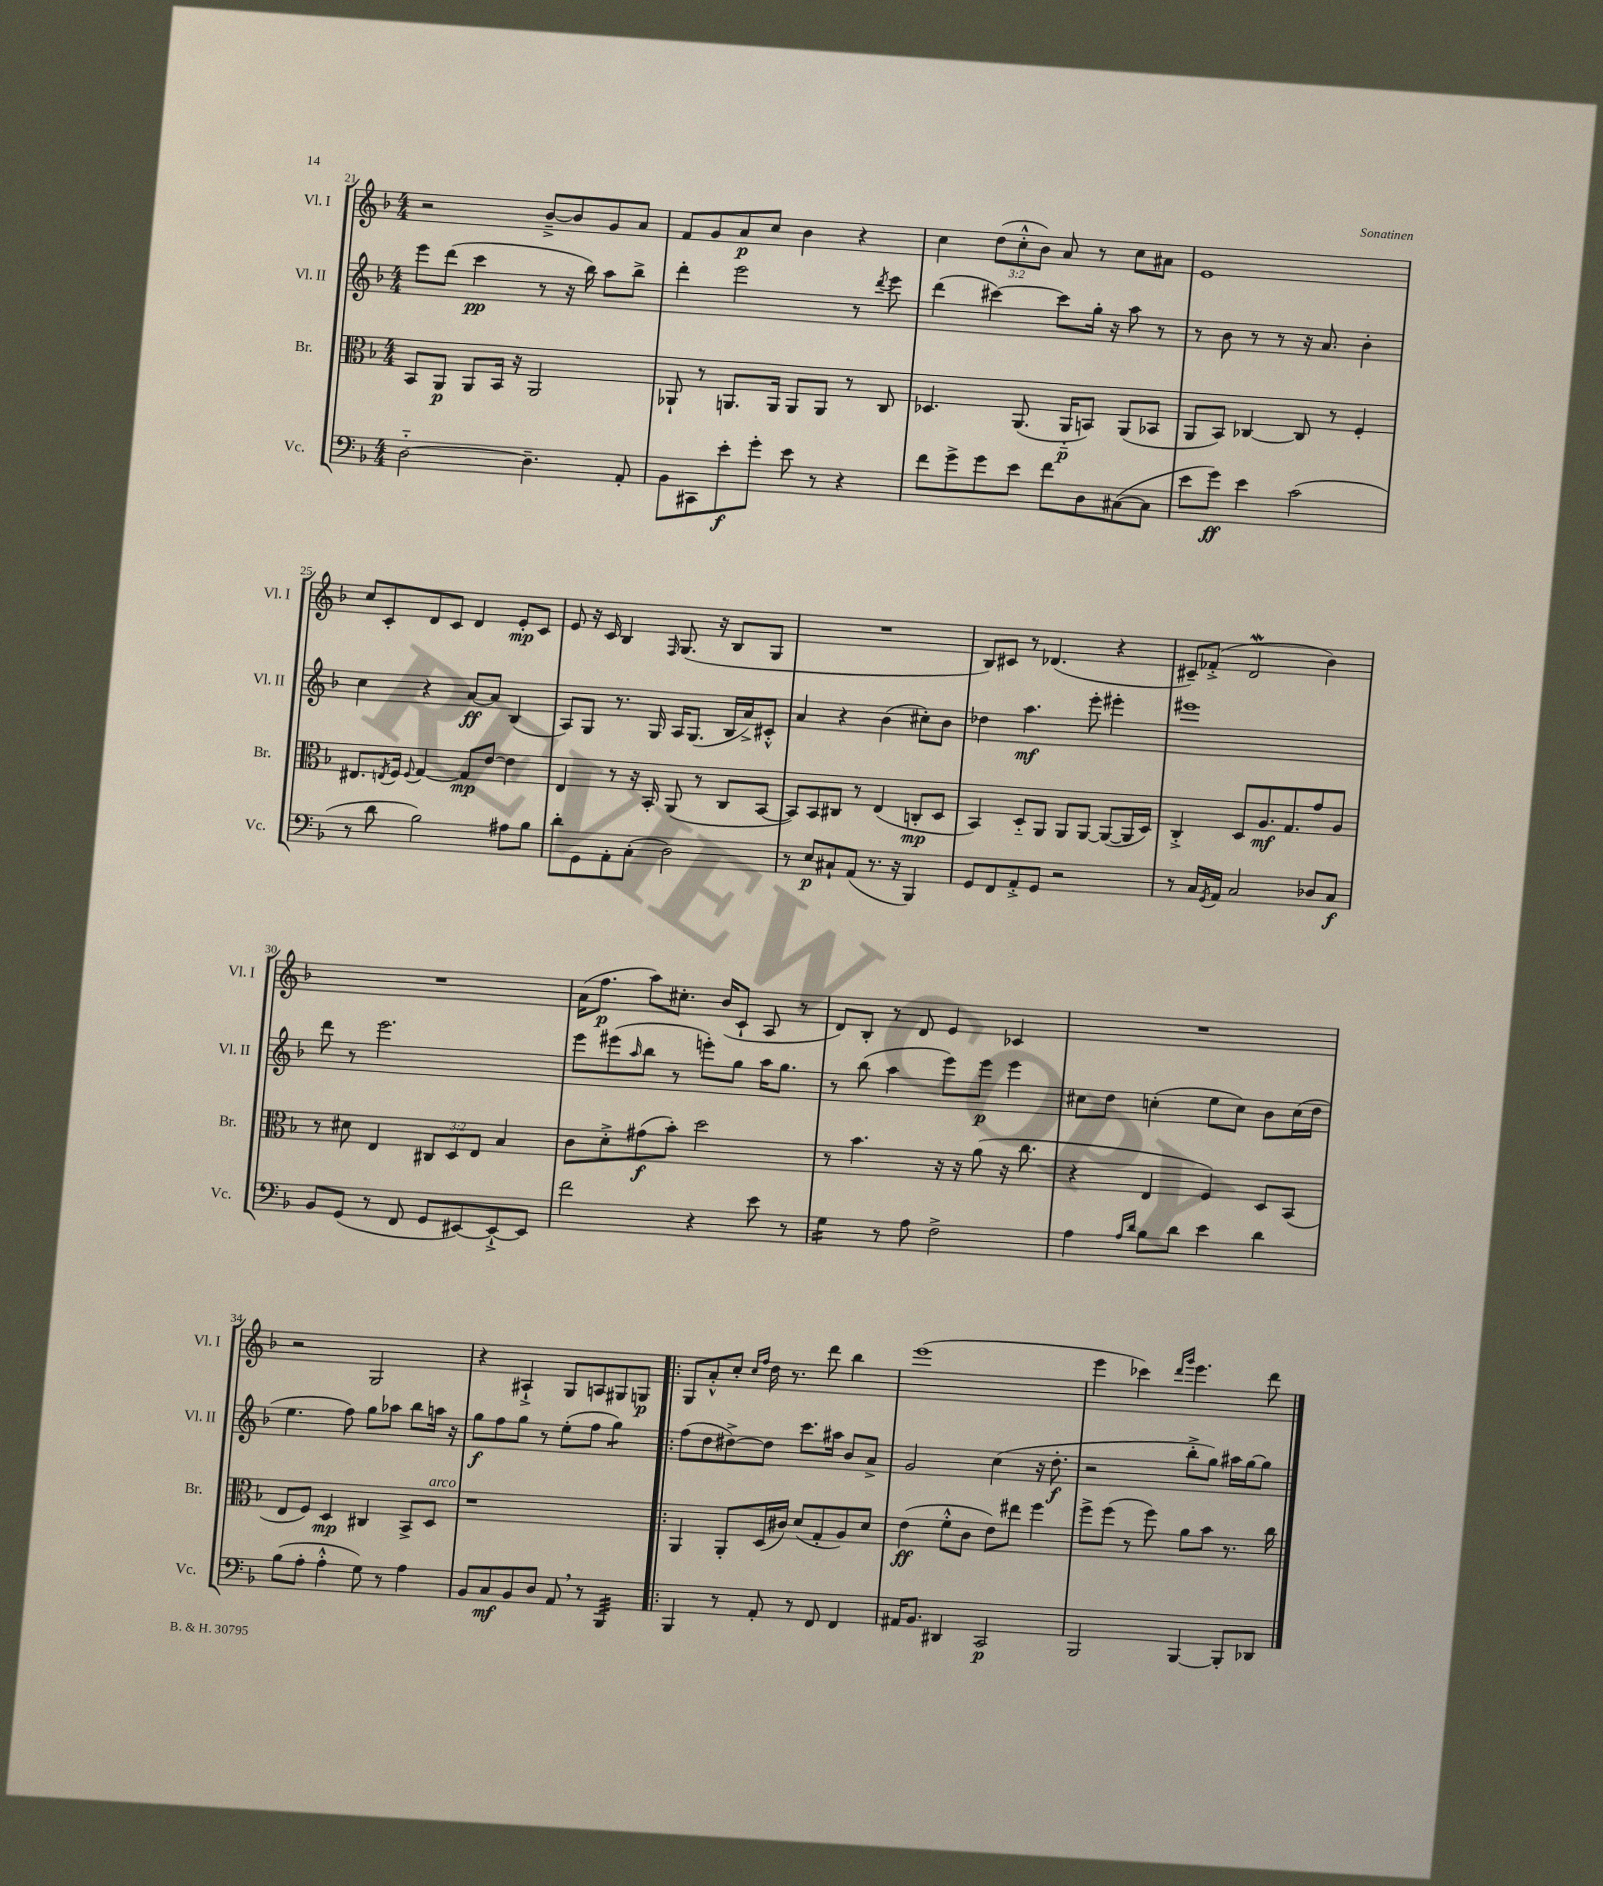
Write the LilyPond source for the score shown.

<<
\new StaffGroup <<
\new Staff = "s0" \with { instrumentName = "Vl. I" shortInstrumentName = "Vl. I" } {
    \clef treble \key f \major \numericTimeSignature \time 4/4 \override Staff.TupletNumber.text = #tuplet-number::calc-fraction-text
    r2 bes'8~---> bes'8 g'8 a'8 |
    f'8 g'8 a'8\p c''8 bes'4 r4 |
    c''4 \tuplet 3/2 { d''8( c''8-.-^ bes'8) } a'8 r8 c''8 ais'8 |
    e'1 |
    c''8 c'8-. d'8 c'8 d'4 e'8-.\mp c'8 |
    e'8 r16 c'16 bes4 \grace { f16 } g8.( r16 bes8 g8 |
    R1 |
    bes8) cis'8 r8 des'4.( r4 |
    cis'8--) fes'8-.->( d'2\mordent bes'4) |
    R1 |
    a'16( f''8.\p a''8) cis''8.-. bes'16( c'8-! a8 r8 |
    d'8) bes8-. r8 d'8 e'4 ces'4 |
    R1 |
    r2 g2 |
    r4 ais4-!-> g8 a8 gis8 g8\p |
    \bar ".|:" g8 a'8-.-^ c''8-. \grace { c''16 f''16 } d''16 r8. d'''8 bes''4 |
    e'''1( |
    e'''4 ces'''4) \grace { d'''16 g'''16 } e'''4. d'''8 \bar "|." |
}
\new Staff = "s1" \with { instrumentName = "Vl. II" shortInstrumentName = "Vl. II" } {
    \clef treble \key f \major \numericTimeSignature \time 4/4
    e'''8 d'''8( c'''4\pp r8 r16 bes''16) a''8 bes''8-> |
    d'''4-. e'''2 r8 \acciaccatura { d'''8 } e'''8 |
    d'''4( cis'''4~) cis'''8 g''16-. r16 a''8 r8 |
    r8 bes'8 r8 r8 r16 a'8. bes'4-. |
    c''4 r4 a'8~\ff a'8 bes4( |
    a8) g8 r8. g16 a16 g8.( bes16 a'16->) cis'8-.-^ |
    a'4 r4 bes'4( cis''8-.) bes'8 |
    des''4 a''4.\mf e'''8-. eis'''4-. |
    eis'''1 |
    d'''8 r8 e'''2. |
    e'''8 eis'''8( \grace { a''16 } bes''8 r8 e'''8-.) g''8 a''16 g''8. |
    r8 bes''8( a''4 e'''8) e'''8\p e'''4 |
    cis''8 d''8 c''4-.( e''8 c''8) bes'8 c''16( d''16 |
    e''4. f''8) g''8 aes''8 bes''8 a''16 r16 |
    g''8\f f''8 g''8 r8 e''8-.( f''8 g''4:8) |
    \bar ".|:" f''8( d''8 dis''8~->) dis''8 c'''8. ais''16 bes'8 a'8-> |
    g'2 c''4( r16 d''8.-.\f |
    r2 bes''8-.-> g''8) ais''16 g''16~ g''8 \bar "|." |
}
\new Staff = "s2" \with { instrumentName = "Br." shortInstrumentName = "Br." } {
    \clef alto \key f \major \numericTimeSignature \time 4/4 \override Staff.TupletNumber.text = #tuplet-number::calc-fraction-text
    bes,8 a,8\p a,8 bes,16 r16 a,2 |
    aes,8-! r8 a,8. a,16 a,8 a,8 r8 c8 |
    des4. a,8.( a,16-_\p b,8) a,8( bes,8 |
    a,8 bes,8) ces4~ ces8 r8 f4-. |
    eis8. \acciaccatura { e8 } f16 \appoggiatura { f8 } g4~ g8\mp e'8~ e'4 |
    e4 r8 r16 bes,16-. a,8( r8 c8 bes,8~ |
    bes,8) bes,8 cis8 r8 e4( c8-.\mp d8 |
    bes,4) d8-_ a,8 a,8 a,8~ a,8~( a,16 d16) |
    c4-.-> d8 a8.\mf g8. g'8 a8 |
    r8 dis'8 e4 \tuplet 3/2 { cis8 d8 e8 } bes4 |
    c'8 d'8-.-> gis'8\f( bes'8-.) d''2 |
    r8 bes'4. r16 r16 a'8( r16 c''8. |
    r4 e4 f4) d8 bes,8( |
    e8 f8) d4\mp cis4 bes,8-> d8^\markup { \italic "arco" } |
    r1 |
    \bar ".|:" a,4 a,8-. d16( cis'16) d'8( g8-. a8) d'8 |
    e'4\ff( f'8-.-^ c'8 e'8) eis''8 f''4 |
    f''8-> f''8( r8 f''8) a'8 bes'8 r8. c''16 \bar "|." |
}
\new Staff = "s3" \with { instrumentName = "Vc." shortInstrumentName = "Vc." } {
    \clef bass \key f \major \numericTimeSignature \time 4/4
    d2~-_ d4.-- a,8-. |
    bes,8 cis,8 e'8-.\f g'8-. e'8 r8 r4 |
    f'8 g'8-> g'8 e'8 f'8 d8 cis8~( cis8 |
    e'8 g'8\ff) e'4 c'2( |
    r8 d'8 bes2) ais8 bes8 |
    d'8-. g,8 a,8-. c8-.( d2) |
    r8 e8\p cis8-! a,8( r8. r16 bes,,4) |
    g,8 f,8 a,8-.-> g,8 r2 |
    r8 c16 \acciaccatura { g,8 } a,16 c2 des8 c8\f |
    bes,8 g,8( r8 f,8 g,8 eis,8~) eis,8~-!-> eis,8 |
    f'2 r4 e'8 r8 |
    g4:16 r8 a8 f2-> |
    a4 \grace { a16 d'16 } bes8 d'8 e'4 d'4 |
    bes8( a8-. a4-.-^ g8) r8 a4 |
    bes,8 c8\mf bes,8 d8 a,8 \breathe r8 bes,,4:32 |
    \bar ".|:" bes,,4 r8 a,8-. r8 f,8 f,4 |
    ais,16 bes,8. dis,4 c,2\p |
    bes,,2 bes,,4~ bes,,8-. des,8 \bar "|." |
}
>>
>>
\layout { \context { \Score currentBarNumber = #21 } }
